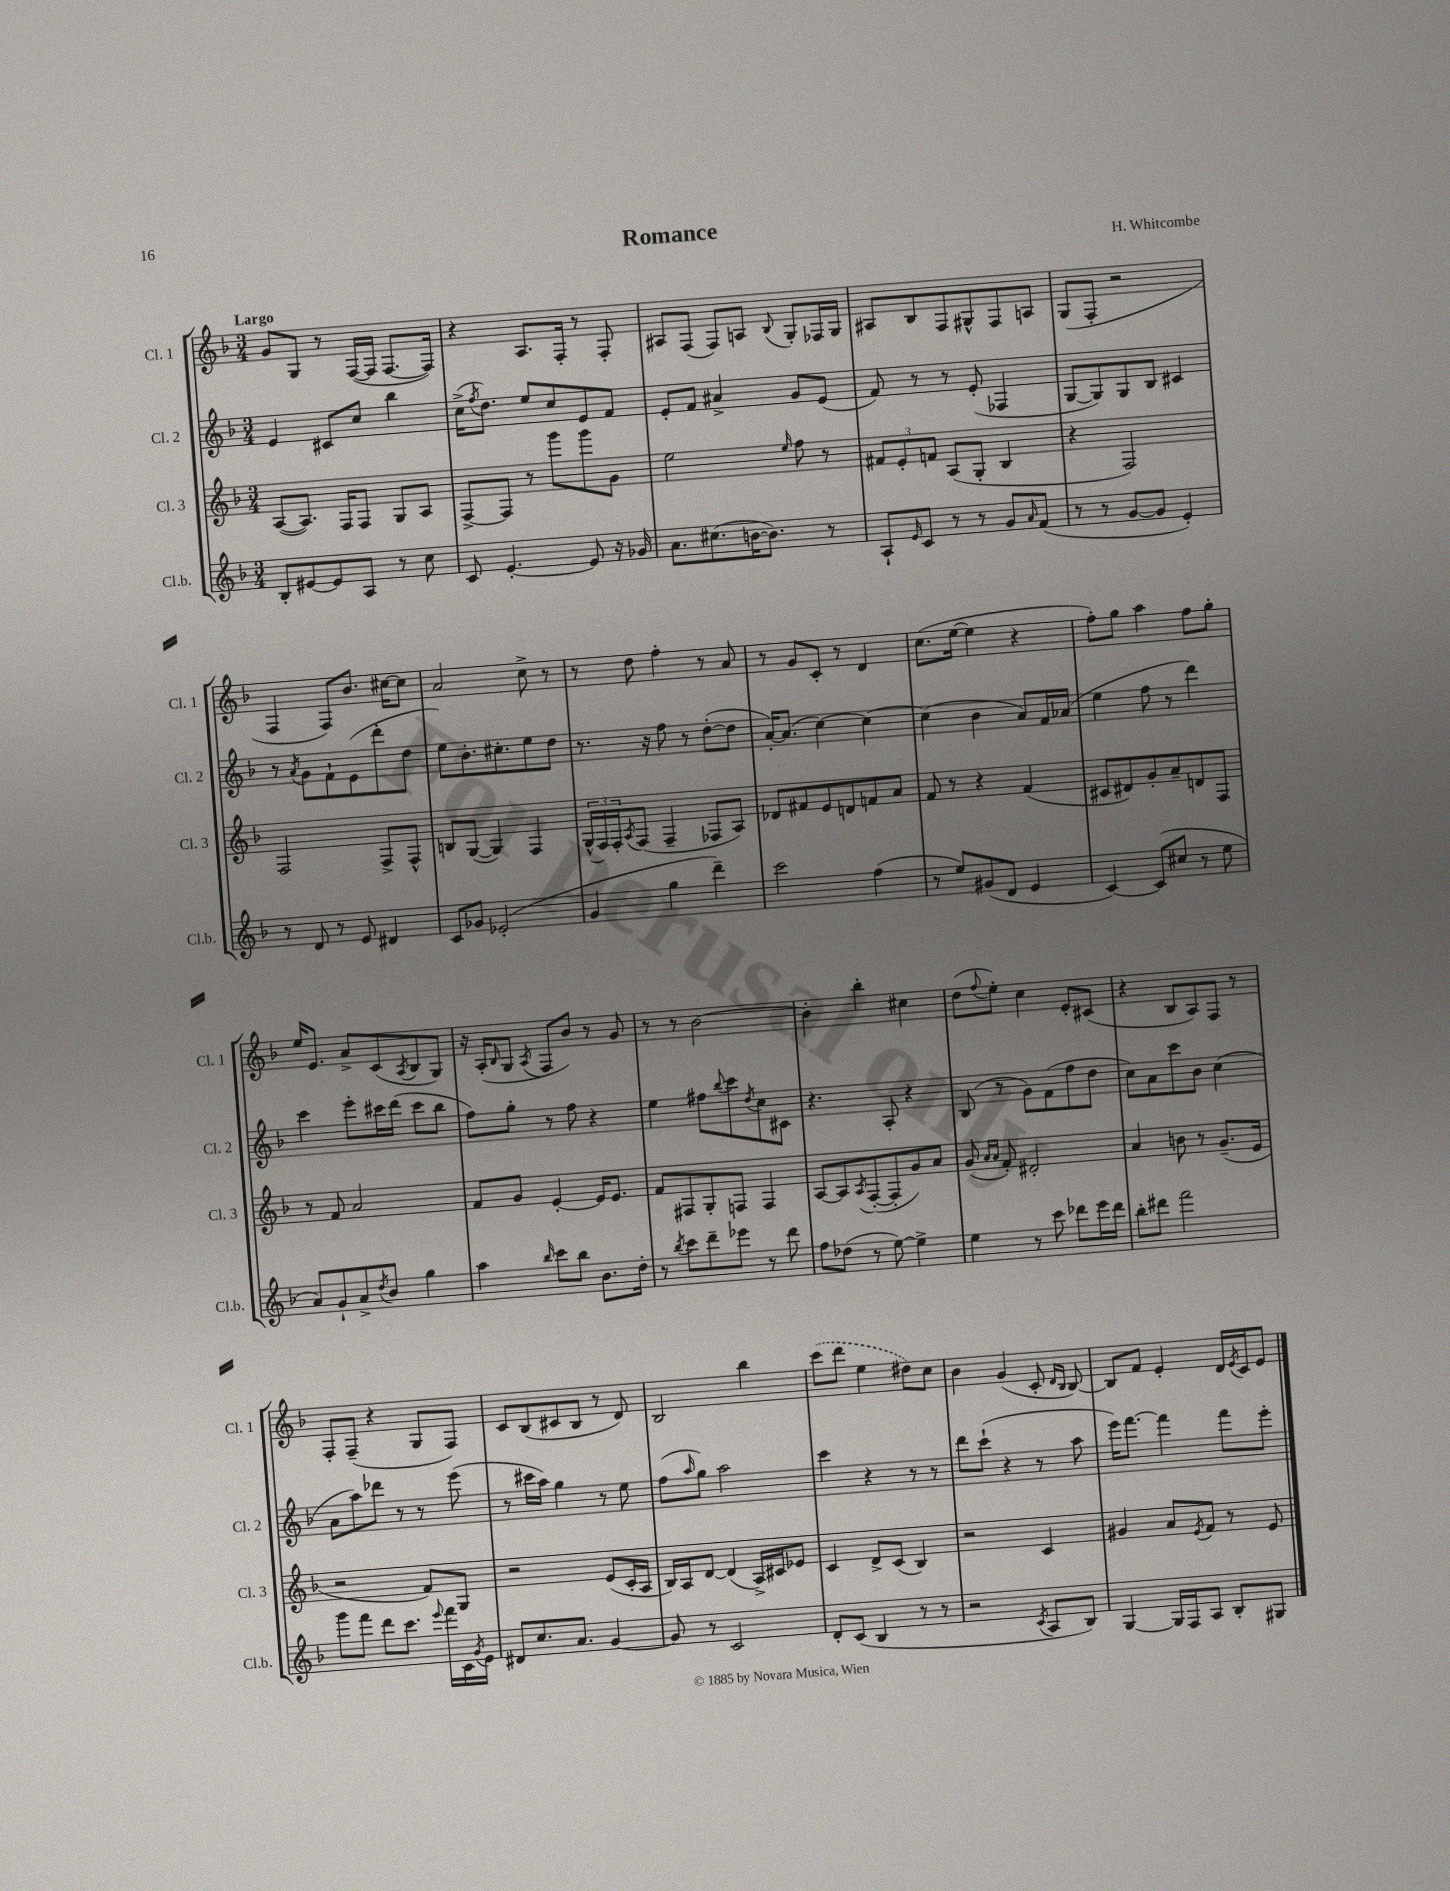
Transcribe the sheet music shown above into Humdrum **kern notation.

**kern	**kern	**kern	**kern
*staff4	*staff3	*staff2	*staff1
*clefG2	*clefG2	*clefG2	*clefG2
*k[b-]	*k[b-]	*k[b-]	*k[b-]
*M3/4	*M3/4	*M3/4	*M3/4
8B-'/L	([8A/L	4e/	8g/L
[8e#/	8.A/]J)	.	8G/J
8e#/]	.	8c#/L	8r
.	16F/LK	.	.
8A/J	8F/J	8cc/J	([16F/LL
.	.	.	16F/]JJ
8r	8G/L	4bb-\	[8.F/L
8cc\	8A/J	.	.
.	.	.	16F/]Jk)
=	=	=	=
8c/	[8F^/L	(16cc^\LK	4r
.	.	8qff/	.
.	.	8.dd\J)	.
[4.e'/	8F/]J	.	.
.	8r	8ee/L	8.A/L
.	8ggg\L	8cc/	.
.	.	.	16F'/Jk
8e/]	8ggg\	8e/	8r
16r	8g\J	8f/J	8F'/
16g-/	.	.	.
=	=	=	=
8.a\L	2ee\	8e'/L	8A#/L
.	.	8f/J	(8F/J
(8.cc#\	.	.	.
.	.	4a#^/	8F/L)
[16b\K	.	.	8A/J
8.b\]J)	.	.	.
.	16qqee/	.	8qqB-/
.	8ff\	8g/L	8G'/L
8r	8r	(8e/J	16F-/L
.	.	.	16G/JJ
=	=	=	=
8A`/L	12f#/L	8f/)	8A#/L
.	12e'/	.	.
16qqe/	.	.	.
8c/J	.	8r	8B-/
.	12f/J	.	.
8r	(8A/L	8r	8F/
8r	8G'/J	(8e'/	8G#^^/
8g/L	4B-/	4F-/	8F/
16qqa/	.	.	.
(8f/J	.	.	8A/J
=	=	=	=
8r	4r	[8G/L	(8G/L
8r	.	8G/])	8F'/J
[8g/L	2F/)	8G/	2r
8g/]J	.	8B-/J	.
4e'/)	.	4c#/	.
=	=	=	=
8r	2F/	8r	4F/
.	.	8qa/	.
8d/	.	8g\L	.
8r	.	8f`\	8F/L)
8e/	.	(8e\	8.b-/J
4d#/	8F^/L	8ddd'\	.
.	.	.	[16cc#\LK
.	8F^^/J	8dd\J	8cc#\]J
=	=	=	=
8c/L	8B/L	8ee\L)	2a/
8g-/J	([8G/J	8.b-'\	.
(2e-'/	4G/])	.	.
.	.	8.cc#'\	.
.	4F/	8ee\	8cc^\
.	.	8dd\J	8r
=	=	=	=
4g/	(24G^^/LL	8.r	8r
.	24F/)	.	.
.	24F'/J	.	.
.	8qA/	.	.
.	(8F/J	.	8dd\
.	.	16r	.
4gg\	4F~/	8ff\	4ff'\
.	.	8r	.
4ddd~\)	8F-/L	([8dd'\L	8r
.	8A/J)	8dd\]J	8a/
=	=	=	=
2ccc\	8d-/L	[16a'/LK)	8r
.	.	(8.a/]J	.
.	8f#/	.	8g/L
.	8e/	[4cc\)	8c'/J
.	8d/	.	8r
(4ff\	8f/	4cc\_	4d/
.	8a/J	.	.
=	=	=	=
8r	8f/	(4cc\]	(8.cc\L
8ee/L)	8r	.	.
.	.	.	[16ee\Jk
(8g#/	4r	4b-\	4ee\]
8d/J	.	.	.
4e/	(4f/	8a/L)	4r
.	.	16f/L	.
.	.	(16a-/JJ	.
=	=	=	=
[4c/)	8c#/L	4ee\	8ff'\L)
.	8d#/)	.	8gg\J
(8c/]L	8g'/	8ff\	4aa\
8cc#/J	8a~/	8r	.
8r	8d/	4ddd\)	8ff\L
8ee\	8F/J	.	8gg'\J
=	=	=	=
8a/L)	8r	4ccc\	16ee/LK
.	.	.	8.e/J
8g`/	8f/	.	.
8a^/	2a/	8eee'\L	8a^/L
8qdd/	.	.	.
8b-/J	.	16ccc#\L	(8c/
.	.	(16ddd\JJ	.
.	.	.	8qA/
4gg\	.	8ccc#\L	8B-/
.	.	8bb-\J	8G/J)
=	=	=	=
4aa\	8f/L	8ff\L)	16r
.	.	.	(16A'/LK
.	.	.	16qqB-/
.	8g/J	8gg'\J	8G/J
16qqbb-/	.	.	8qA/
8ccc\L	[4e'/	8r	8F/L
8bb-\J	.	8ff\	8b-/J)
8.b-\L	16e/]LK	4r	8r
.	8.e/J	.	.
.	.	.	8g/
16dd'\Jk	.	.	.
=	=	=	=
8r	8f/L	4ee\	8r
8qbb-/	.	.	.
8ccc\L	8F#/	.	8r
8ddd~\	8G'/	8ff#\L	[2b-\
.	.	8qqbb-/	.
8eee-\J	8F/J	8ccc\	.
.	.	8qdd/	.
8r	4F/	8cc\	.
8ddd\	.	8c#\J	.
=	=	=	=
8ff\L	[8A/L	4.r	4b-'\]
(8dd-\J	8A/]	.	.
.	8qA/	.	.
8r	([8F'/	.	4bb-'\
[8ee\)	8F'/]	8A'/	.
4ee^\]	8g/)	4r	4cc#\
.	8a/J	.	.
=	=	=	=
4ee\	(8g/	(8B-/	(8dd\L
.	16qqa/LL	.	.
.	16qqa/JJ	.	8qqff/
.	8f'/)	8r	8ee'\J)
8r	2d#'/	8g\L)	4cc\
8ccc\	.	(8f\	.
8ddd-\L	.	8ff\	8e'/L
16eee\L	.	8dd\J	(8c#/J
16ddd-\JJ	.	.	.
=	=	=	=
8bb-'\L	4a/	8cc\L)	4r
8ddd#\J	.	8a\	.
2fff\	8b\	8ccc\	8B-/L
.	8r	8b-\J	8A/)
.	(8.g~/L	(4cc\	8F/J
.	.	.	8r
.	16e/Jk	.	.
=	=	=	=
8ggg\L	2r	8a\L	8F'/L
8fff\J	.	8aa\)	(8F~/J
8ddd\L	.	8ddd-\J	4r
8.ccc\J	.	8r	.
.	8f/L)	8r	8G/L
8qqeee/	.	.	.
16fff\LL	.	.	.
16c\	8G/J	(8eee\	8F/J)
8qg/	.	.	.
16e\JJ	.	.	.
=	=	=	=
8d#/L	2r	8r	8c/L
8.cc/	.	16ccc#\LL	(8B-/
.	.	16aa\JJ)	.
.	.	4gg\	8c#/
8.a/J	.	.	.
.	.	.	8B-/J
[4g/	(8e/L	8r	8r
.	16c'/L	8ee\	8d/)
.	16A/JJ	.	.
=	=	=	=
8g/]	16B-/LL)	(8ff\L	2B-/
.	16A/J	.	.
.	.	16qqaa/	.
8r	[8d/J	8gg\J)	.
2c/	(4d/]	2aa\	.
.	16A^/LL)	.	4bb-\
.	16c#/J	.	.
.	8e-/J	.	.
=	=	=	=
8d'/L	4c/	4ccc\	(8ccc\L
(8c/J	.	.	8ddd\J
4B-/	8d^/L	4r	4ee\
.	(8c/J	.	.
8r	4B-/)	8r	8dd#\L)
8r	.	8r	8cc\J
=	=	=	=
2r	2r	8ddd\L	4b-\
.	.	(8ccc`\J	.
.	.	4r	(4g/
8qc/	.	.	.
8A/L	4c/	8r	8c'/
.	.	.	16qqd/LL
.	.	.	16qqB-/JJ
8B-/J)	.	8aa\	[8B-/)
=	=	=	=
[4G/	4g#/	16eee\LK)	8B-/]L
.	.	[8.fff\J	.
.	.	.	8f/J
16G/]LL	8a/L	4fff\]	4e'/
16F/J	.	.	.
.	8qe/	.	.
8A/J	8f/J	.	.
8B-'/L	8r	8fff\L	16d/LL
.	.	.	8qe/
.	.	.	16c/J
8G#/J	8e/	8eee'\J	8e/J
==	==	==	==
*-	*-	*-	*-
